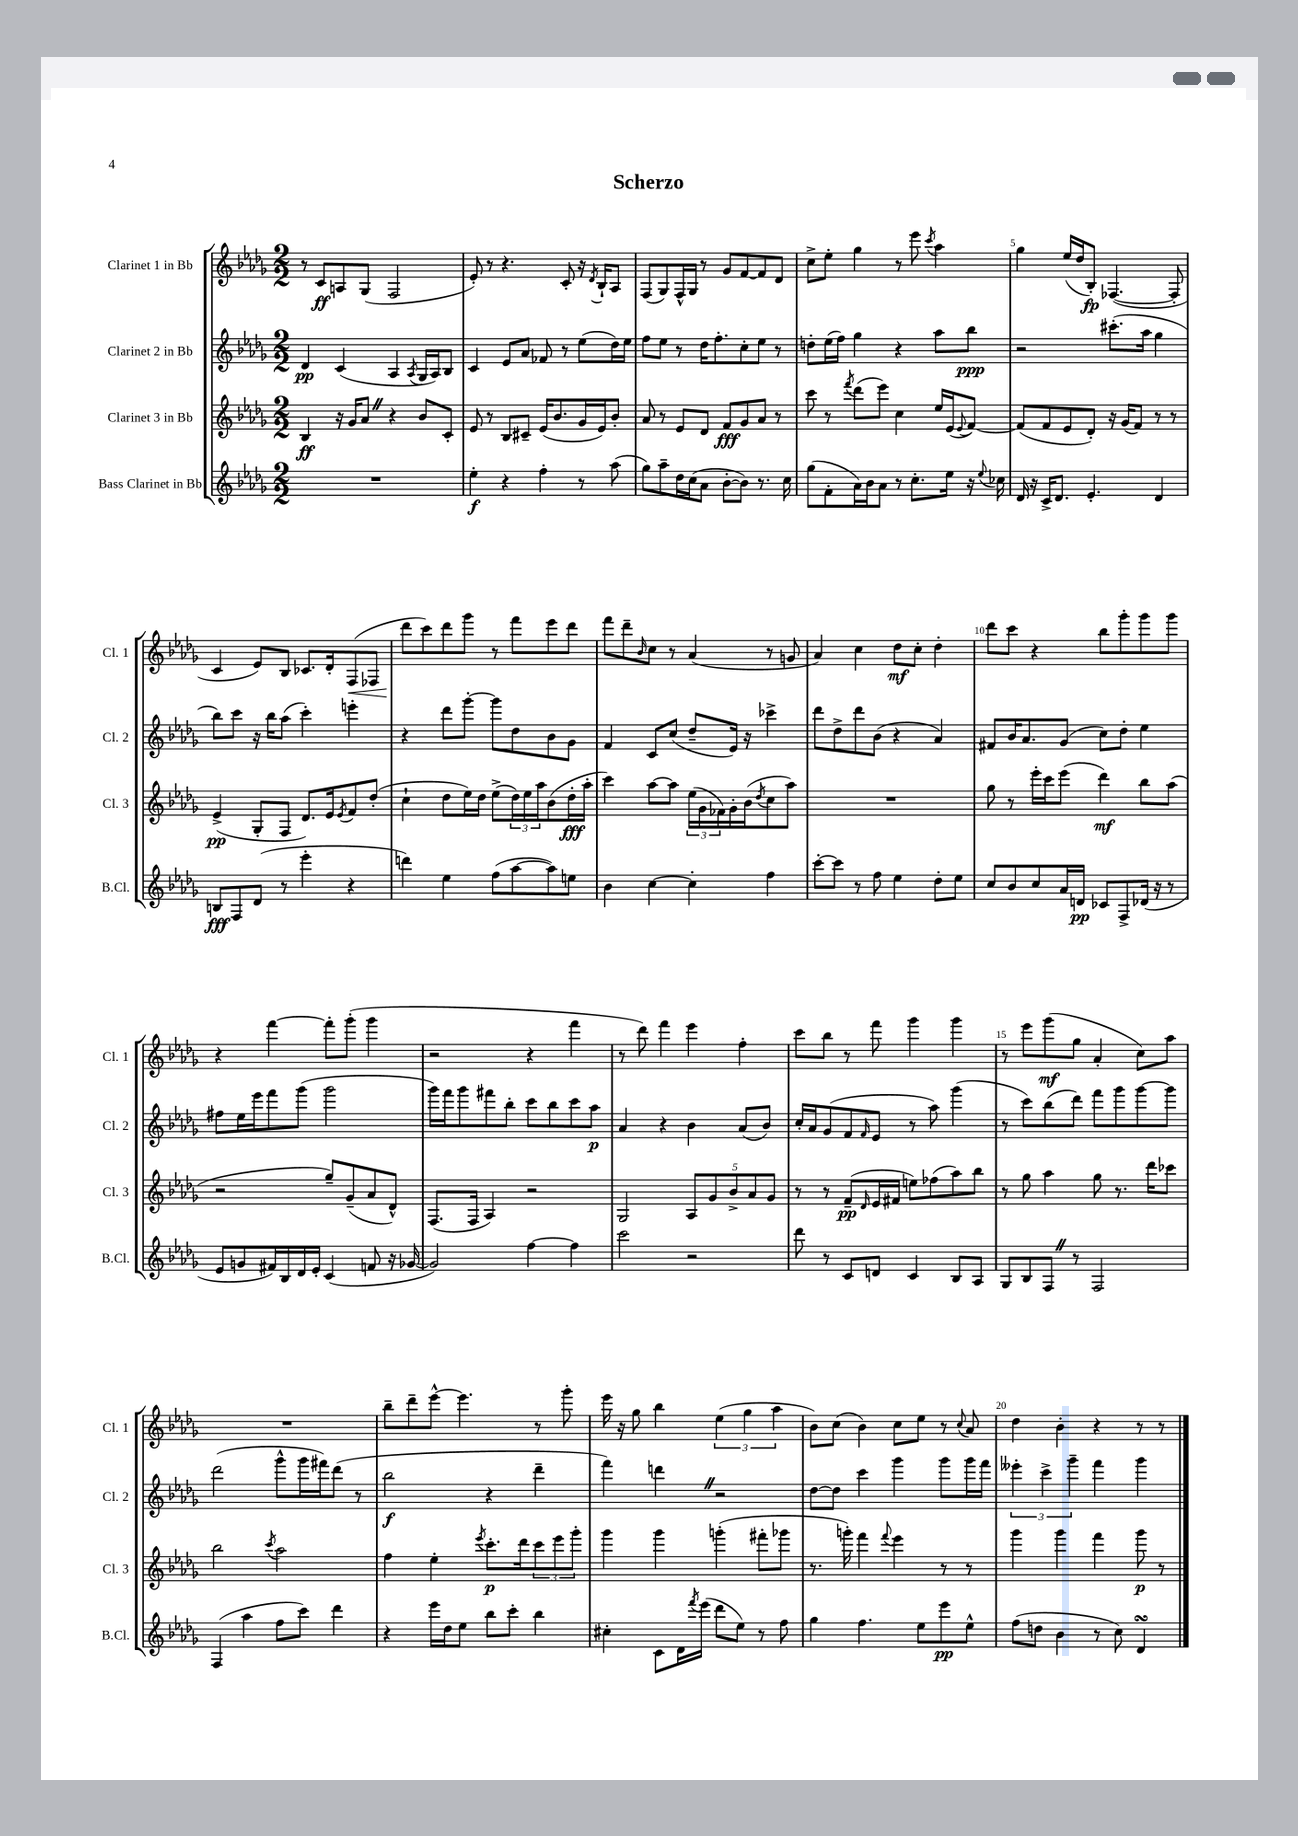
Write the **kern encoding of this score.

**kern	**dynam	**kern	**dynam	**kern	**dynam	**kern	**dynam
*part4	*part4	*part3	*part3	*part2	*part2	*part1	*part1
*staff4	*staff4	*staff3	*staff3	*staff2	*staff2	*staff1	*staff1
*I"Bass Clarinet in Bb	*	*I"Clarinet 3 in Bb	*	*I"Clarinet 2 in Bb	*	*I"Clarinet 1 in Bb	*
*I'B.Cl.	*	*I'Cl. 3	*	*I'Cl. 2	*	*I'Cl. 1	*
*clefG2	*	*clefG2	*	*clefG2	*	*clefG2	*
*k[b-e-a-d-g-]	*	*k[b-e-a-d-g-]	*	*k[b-e-a-d-g-]	*	*k[b-e-a-d-g-]	*
*M2/2	*	*M2/2	*	*M2/2	*	*M2/2	*
=1	=1	=1	=1	=1	=1	=1	=1
1r	.	4B-/	ff	4d-/	pp	8r	.
.	.	.	.	.	.	8c/L	ff
.	.	16r	.	(4c/	.	8An/	.
.	.	16g-/KL	.	.	.	.	.
.	.	8a-Z/J	.	.	.	(8G-/J	.
.	.	4r	.	4A-/	.	2F/	.
.	.	.	.	8qA-/	.	.	.
.	.	8b-/L	.	16G-/LL	.	.	.
.	.	.	.	16A-/J)	.	.	.
.	.	8c'/J	.	8B-/J	.	.	.
=2	=2	=2	=2	=2	=2	=2	=2
4ee-'\	f	8e-/	.	4c/	.	8e-'/)	.
.	.	8r	.	.	.	8r	.
4r	.	8B-/L	.	8e-/L	.	4.r	.
.	.	8c#X~/J	.	8a-/J	.	.	.
4ff'\	.	(16e-/KL	.	8f-X/	.	.	.
.	.	8.b-/	.	.	.	.	.
.	.	.	.	8r	.	8c'/	.
8r	.	16g-/L	.	(8ee-\L	.	16r	.
.	.	.	.	.	.	8qd-/	.
.	.	16e-/J)	.	.	.	16B-`/KL	.
(8aa-\	.	8b-'/J	.	16dd-\L)	.	8A-/J	.
.	.	.	.	16ee-\JJ	.	.	.
=3	=3	=3	=3	=3	=3	=3	=3
8gg-\L)	.	8a-/	.	8ff\L	.	(8F/L	.
8aa-~\	.	8r	.	8ee-\J	.	8G-/)	.
16dd-\L	.	8e-/L	.	8r	.	16F^^/L	.
(16cc\J	.	.	.	.	.	16G-/JJ	.
8a-\J	.	8d-/J	.	16dd-\KL	.	8r	.
.	.	.	.	8.ff'\	.	.	.
[8b-'\L	.	8f/L	fff	.	.	8g-/L	.
8b-\J])	.	8g-/	.	8cc'\	.	[8f/	.
8.r	.	8a-/J	.	8ee-\J	.	8f/]	.
.	.	8r	.	8r	.	8d-/J	.
16cc\	.	.	.	.	.	.	.
=4	=4	=4	=4	=4	=4	=4	=4
(8gg-\L	.	8ccc\	.	8ddn'\L	.	8cc^\L	.
8f'\	.	8r	.	(16ee-\L	.	8ee-'\J	.
.	.	.	.	16ff\JJ)	.	.	.
.	.	8qfff/	.	.	.	.	.
16a-\L)	.	(8ddd-\L	.	4gg-\	.	4gg-\	.
16b-\J	.	.	.	.	.	.	.
8a-\J	.	8eee-\J)	.	.	.	.	.
8r	.	4cc\	.	4r	.	8r	.
8.cc'\L	.	.	.	.	.	8eee-\	.
.	.	.	.	.	.	8qccc/	.
.	.	16ee-/LL	.	8aa-\L	.	4aa-\	.
16ee-\Jk	.	(16e-/J	.	.	.	.	.
.	.	8qqe-/	.	.	.	.	.
16r	.	[8f/J)	.	8bb-\J	ppp	.	.
8qqee-/	.	.	.	.	.	.	.
16cc-X\	.	.	.	.	.	.	.
=5	=5	=5	=5	=5	=5	=5	=5
16d-/	.	(8f/L]	.	2r	.	4gg-\	.
16r	.	.	.	.	.	.	.
16c^/KL	.	8f/	.	.	.	.	.
8.d-/J	.	.	.	.	.	.	.
.	.	8e-/	.	.	.	(16ee-/LL	.
.	.	.	.	.	.	16dd-/J	.
4.e-'/	.	8d-'/J)	.	.	.	8B-'/J)	fp
.	.	16r	.	(8.ccc#X'\L	.	([4.F-X/	.
.	.	(16g-/KL	.	.	.	.	.
.	.	8f/J)	.	.	.	.	.
.	.	.	.	16aa-\Jk	.	.	.
4d-/	.	8r	.	4gg-\	.	.	.
.	.	8r	.	.	.	8F-'/]	.
!!LO:LB:g=z
=6	=6	=6	=6	=6	=6	=6	=6
8Bn/L	fff	(4e-^/	pp	8bb-\L)	.	4c/	.
8F/	.	.	.	8ccc\J	.	.	.
(8d-/J	.	8G-'/L	.	16r	.	8e-/L)	.
.	.	.	.	16bb-\KL	.	.	.
8r	.	8F/J	.	(8aa-\J	.	8B-/J	.
4eee-'\	.	8.d-/L)	.	4ccc'\)	.	8.c-X/L	.
.	.	16e-/k	.	.	.	16d-'/k	.
.	.	8qe-/	.	.	.	.	.
!	!	!	!	!	!	!	!LO:HP:b
4r	.	8f/	.	4eeen'\	.	(8F/	<
.	.	(8dd-'/J	.	.	.	8F-X/J	.
=7	=7	=7	=7	=7	=7	=7	=7
4dddn\)	.	4cc`\	.	4r	.	8ddd-\L	.
.	.	.	.	.	.	8ccc\)	[
4ee-\	.	8dd-\L	.	8ddd-\L	.	8ddd-\	.
.	.	16ee-\L)	.	[8ggg-'\J	.	8ggg-\J	.
.	.	16dd-\JJ	.	.	.	.	.
(8ff\L	.	(8ee-^\L	.	8ggg-\L]	.	8r	.
[8aa-\	.	24dd-\L)	.	8dd-\	.	8fff\L	.
.	.	24ee-\	.	.	.	.	.
.	.	24aa-\J	.	.	.	.	.
8aa-\])	.	(8b-\	.	8b-\	.	8eee-\	.
8een\J	.	16dd-'\L	fff	8g-\J	.	8ddd-\J	.
.	.	16aa-'\JJ	.	.	.	.	.
=8	=8	=8	=8	=8	=8	=8	=8
4b-\	.	4ccc\)	.	4f/	.	8fff\L	.
.	.	.	.	.	.	8ddd-~\	.
.	.	.	.	.	.	16qqb-/	.
[4cc\	.	[8aa-\L	.	8c/L	.	8cc\J	.
.	.	8aa-\J]	.	(8cc/J	.	8r	.
4cc'\]	.	(24ee-\LL	.	8dd-~/L	.	(4a-/	.
.	.	24g-\	.	.	.	.	.
.	.	24f-X\)	.	.	.	.	.
.	.	16g-'\	.	16e-/Jk)	.	.	.
.	.	(16b-\J	.	16r	.	.	.
.	.	8qdd-/	.	.	.	.	.
4ff\	.	8cc\	.	4ccc-X^\	.	8r	.
.	.	8aa-\J)	.	.	.	8gn/	.
=9	=9	=9	=9	=9	=9	=9	=9
[8ccc'\L	.	1r	.	8ddd-\L	.	4a-/)	.
8ccc\J]	.	.	.	8dd-^\	.	.	.
8r	.	.	.	8ddd-\	.	4cc\	.
8ff\	.	.	.	(8b-\J	.	.	.
4ee-\	.	.	.	4r	.	8dd-\L	mf
.	.	.	.	.	.	8cc'\J	.
8dd-'\L	.	.	.	4a-/)	.	4dd-'\	.
8ee-\J	.	.	.	.	.	.	.
=10	=10	=10	=10	=10	=10	=10	=10
8cc/L	.	8gg-\	.	8f#X/L	.	8ddd-\L	.
8b-/	.	8r	.	16b-/K	.	8ccc\J	.
.	.	.	.	8.a-/	.	.	.
8cc/	.	16eee-'\LL	.	.	.	4r	.
.	.	16ccc\J	.	.	.	.	.
16a-/L	.	(8eee-\J	.	(8g-/J	.	.	.
16dn/JJ	pp	.	.	.	.	.	.
8c-X/L	.	4ddd-\)	mf	8cc\L)	.	8bb-\L	.
8F^/	.	.	.	8dd-'\J	.	8ggg-'\	.
(16d-X/Jk	.	8bb-\L	.	4ee-\	.	8ggg-\	.
16r	.	.	.	.	.	.	.
8r	.	(8aa-\J	.	.	.	8ggg-\J	.
!!LO:LB:g=z
=11	=11	=11	=11	=11	=11	=11	=11
8e-/L	.	2r	.	8ff#X\L	.	4r	.
8gn/	.	.	.	16ee-\L	.	.	.
.	.	.	.	16eee-\J	.	.	.
16f#X/L)	.	.	.	8fff\	.	[4fff\	.
16B-/	.	.	.	.	.	.	.
16d-/	.	.	.	(8ggg-\J	.	.	.
16e-'/JJ	.	.	.	.	.	.	.
(4c/	.	8gg-~/L)	.	2ggg-\	.	8fff'\L]	.
.	.	(8g-~/	.	.	.	(8ggg-'\J	.
8fn/	.	8a-/	.	.	.	4ggg-\	.
16r	.	8d-^^/J)	.	.	.	.	.
[16g-X/	.	.	.	.	.	.	.
=12	=12	=12	=12	=12	=12	=12	=12
2g-/])	.	(8.F/L	.	16ggg-\LL)	.	2r	.
.	.	.	.	16fff\J	.	.	.
.	.	.	.	8ggg-\	.	.	.
.	.	16F/Jk	.	.	.	.	.
.	.	4A-/)	.	8fff#X\	.	.	.
.	.	.	.	8bb-'\J	.	.	.
[4ff\	.	2r	.	8ccc\L	.	4r	.
.	.	.	.	8bb-\	.	.	.
4ff\]	.	.	.	8ccc\	.	4fff\	.
.	.	.	.	8aa-\J	p	.	.
=13	=13	=13	=13	=13	=13	=13	=13
2ccc\	.	2G-/	.	4a-/	.	8r	.
.	.	.	.	.	.	8ddd-\)	.
.	.	.	.	4r	.	4fff\	.
2r	.	10A-/L	.	4b-\	.	4eee-\	.
.	.	10g-/	.	.	.	.	.
.	.	10b-^/	.	.	.	.	.
.	.	.	.	(8a-/L	.	4ff'\	.
.	.	10a-/	.	.	.	.	.
.	.	.	.	8b-/J)	.	.	.
.	.	10g-/J	.	.	.	.	.
=14	=14	=14	=14	=14	=14	=14	=14
8ddd-\	.	8r	.	16cc'/LL	.	8ccc\L	.
.	.	.	.	16a-/J	.	.	.
8r	.	8r	.	(8g-/	.	8bb-\J	.
8c/L	.	(8f~/L	pp	8f/	.	8r	.
.	.	16qqd-/	.	16qqf/	.	.	.
8dn/J	.	16e-/L	.	8e-/J	.	8fff\	.
.	.	16f#X/JJ	.	.	.	.	.
4c/	.	8een\L)	.	8r	.	4ggg-\	.
.	.	(8ff-X\	.	8aa-\)	.	.	.
8B-/L	.	8aa-\)	.	(4ggg-\	.	4ggg-\	.
8A-/J	.	8bb-\J	.	.	.	.	.
=15	=15	=15	=15	=15	=15	=15	=15
8G-/L	.	8r	.	8r	.	8r	.
8B-/	.	8gg-\	.	8ccc\L)	.	8eee-\L	.
8FZ/J	.	4aa-\	.	(8bb-\	.	(8ggg-\	mf
8r	.	.	.	8ddd-\J)	.	8gg-\J	.
2F/	.	8gg-\	.	8fff\L	.	4a-'/	.
.	.	8.r	.	8ggg-\	.	.	.
.	.	.	.	[8ggg-\	.	8cc\L)	.
.	.	16ddd-\KL	.	.	.	.	.
.	.	8ccc-X\J	.	8ggg-\J]	.	8aa-\J	.
!!LO:LB:g=z
=16	=16	=16	=16	=16	=16	=16	=16
(4F/	.	2bb-\	.	(2ddd-\	.	1r	.
4aa-\	.	.	.	.	.	.	.
.	.	8qccc/	.	.	.	.	.
8ff\L	.	2aa-\	.	8ggg-^^\L	.	.	.
8ccc\J)	.	.	.	16ggg-\L	.	.	.
.	.	.	.	16fff#X\J)	.	.	.
4ddd-\	.	.	.	(8ddd-\J	.	.	.
.	.	.	.	8r	.	.	.
=17	=17	=17	=17	=17	=17	=17	=17
4r	.	4ff\	.	2bb-\	f	8bb-~\L	.
.	.	.	.	.	.	8ddd-~\	.
16eee-\LL	.	4ee-'\	.	.	.	[8eee-^^\J	.
16dd-\J	.	.	.	.	.	.	.
8ee-\J	.	.	.	.	.	4.eee-\]	.
.	.	8qeee-/	.	.	.	.	.
8bb-\L	.	8.ccc'\L	p	4r	.	.	.
8ccc'\J	.	.	.	.	.	.	.
.	.	16ddd-\k	.	.	.	.	.
4bb-\	.	12ccc\	.	4ddd-~\	.	8r	.
.	.	12eee-\	.	.	.	.	.
.	.	.	.	.	.	8ggg-'\	.
.	.	12ggg-'\J	.	.	.	.	.
=18	=18	=18	=18	=18	=18	=18	=18
4cc#X'\	.	4ggg-\	.	4fff\)	.	16eee-\	.
.	.	.	.	.	.	16r	.
.	.	.	.	.	.	8gg-\	.
8c\L	.	4ggg-\	.	4dddnZ\	.	4bb-\	.
16d-\L	.	.	.	.	.	.	.
8qfff/	.	.	.	.	.	.	.
(16eee-\JJ	.	.	.	.	.	.	.
8ddd-\L	.	(4gggn'\	.	2r	.	(6ee-\	.
8ee-\J)	.	.	.	.	.	.	.
.	.	.	.	.	.	6gg-\	.
8r	.	8fff#X'\L	.	.	.	.	.
.	.	.	.	.	.	6aa-\	.
8ff\	.	8ggg-X\J	.	.	.	.	.
=19	=19	=19	=19	=19	=19	=19	=19
4gg-\	.	8.r	.	[8dd-\L	.	8b-\L)	.
.	.	.	.	8dd-\J]	.	(8cc\J	.
.	.	16gggn'\)	.	.	.	.	.
4.ff\	.	4fff\	.	4ccc\	.	4b-\)	.
.	.	8qqfff/	.	.	.	.	.
.	.	4eee-\	.	4ggg-\	.	8cc\L	.
8ee-\L	.	.	.	.	.	8ee-\J	.
8eee-\	pp	8r	.	8ggg-\L	.	8r	.
.	.	.	.	.	.	8qqcc/	.
8ee-^^\J	.	8r	.	16ggg-\L	.	8a-/	.
.	.	.	.	16fff\JJ	.	.	.
=20	=20	=20	=20	=20	=20	=20	=20
(8ff\L	.	4ggg-\	.	6eee--X'\	.	4dd-\	.
8ddn\J	.	.	.	.	.	.	.
.	.	.	.	6ccc^\	.	.	.
4b-\	.	4ggg-\	.	.	.	4b-'\	.
.	.	.	.	6ggg-~\	.	.	.
8r	.	4fff\	.	4fff\	.	4r	.
8cc\)	.	.	.	.	.	.	.
4d-sSSs/	.	8ggg-\	p	4ggg-\	.	8r	.
.	.	8r	.	.	.	8r	.
==	==	==	==	==	==	==	==
*-	*-	*-	*-	*-	*-	*-	*-
